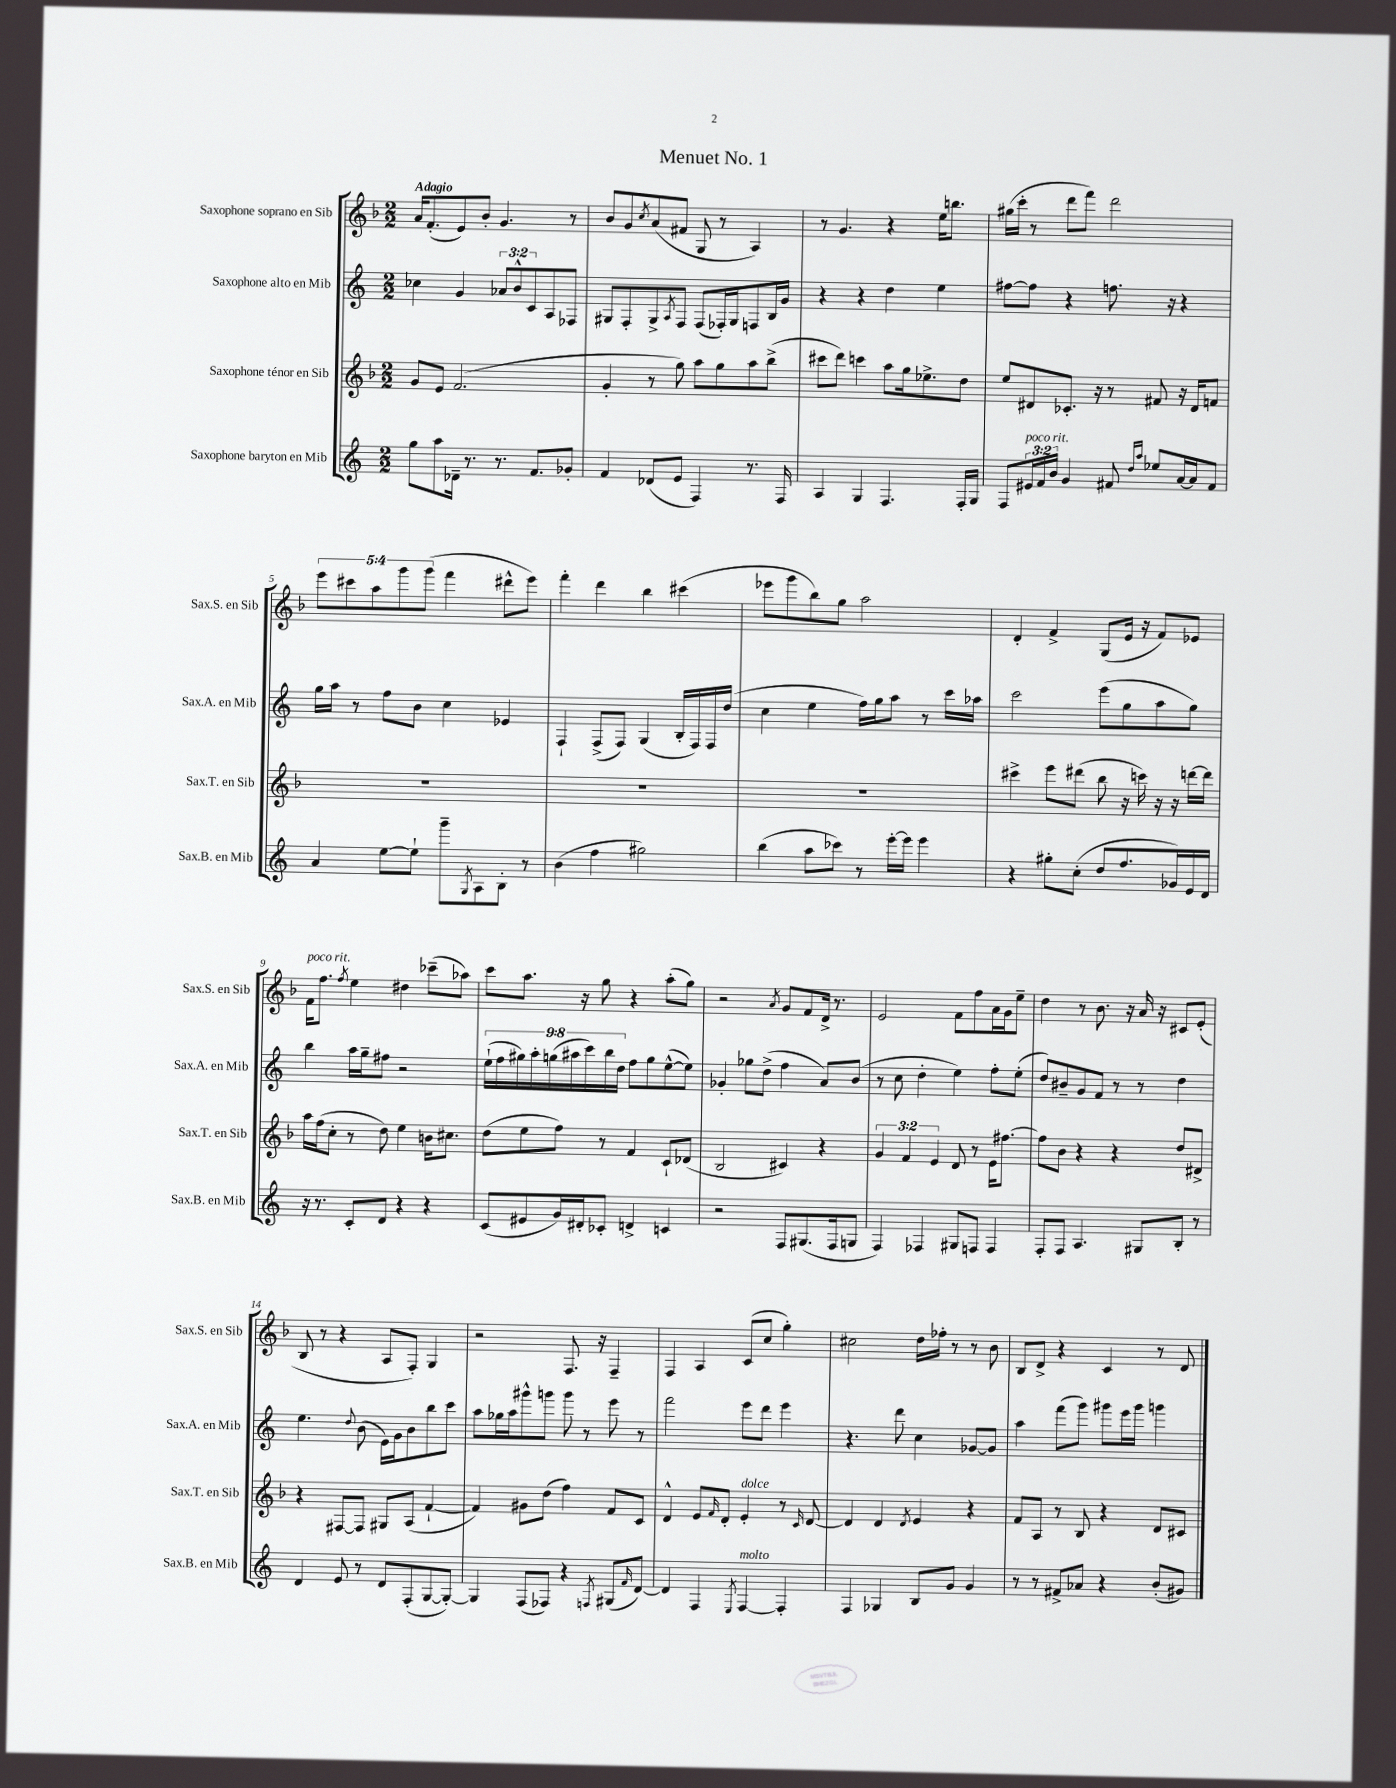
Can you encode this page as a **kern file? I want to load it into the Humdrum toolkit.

**kern	**kern	**kern	**kern
*staff4	*staff3	*staff2	*staff1
*clefG2	*clefG2	*clefG2	*clefG2
*k[]	*k[b-]	*k[]	*k[b-]
*M2/2	*M2/2	*M2/2	*M2/2
8gg	8g	4cc-	16a
.	.	.	(8.f'
8aa	8e	.	.
16d-~	(2.f	4g	8e)
8.r	.	.	.
.	.	.	8b-'
8.r	.	12a-	4.g
.	.	12b^^	.
.	.	12c	.
8.f	.	.	.
.	.	8A	.
8g-'	.	8F-	8r
=	=	=	=
4f	4g'	8G#	8b-
.	.	8F'	8g
.	.	.	8qcc
(8d-	8r	8G#^	(8a
.	.	8qA	.
8e	8gg)	8F	8f#
4F)	8aa	(8F	8G
.	8gg	16F-')	8r
.	.	16G#	.
8.r	8aa	8F	4A)
.	(8bb-^	16B	.
16F	.	16g	.
=	=	=	=
4A	8ccc#	4r	8r
.	8ddd)	.	4.g
4G	4ccc	4r	.
4.F	8aa	4dd	4r
.	16gg	.	.
.	8.ee-^	.	.
.	.	4ee	16ee
.	.	.	8.bb
16F'	8dd	.	.
16G	.	.	.
=	=	=	=
8F	8ee	[8ff#	(16gg#
.	.	.	16ccc'
24e#	8d#	8ff#]	8r
24f	.	.	.
24b	.	.	.
4g	8.c-'	4r	8ddd
.	.	.	8fff)
.	16r	.	.
8f#	8r	8.ff	2ddd
16qqdd	.	.	.
16qqaa	.	.	.
8ee-	8f#	.	.
.	.	16r	.
[16a	16r	4r	.
16a]	16d#	.	.
8f#	8f	.	.
=	=	=	=
4a	1r	16gg	10eee
.	.	16aa	.
.	.	.	10ccc#
.	.	8r	.
.	.	.	10aa
[8ee	.	8ff	.
.	.	.	10ggg
8ee`]	.	8b	.
.	.	.	(10ggg
8ggg~	.	4cc	4fff
8qG	.	.	.
8A	.	.	.
8B'	.	4e-	8ddd#^^
8r	.	.	8eee)
=	=	=	=
(4b	1r	4F`	4fff'
4ff	.	(8F^	4ddd
.	.	8F)	.
2gg#)	.	(4G	4bb-
.	.	16B'	(4ccc#
.	.	16F)	.
.	.	16F	.
.	.	(16dd	.
=	=	=	=
(4bb	1r	4cc	8eee-
.	.	.	8ggg
8aa	.	4ee	8bb-)
8ccc-)	.	.	8gg
8r	.	16ff)	2aa
.	.	16gg	.
[16eee'	.	8aa	.
16eee]	.	.	.
4eee	.	8r	.
.	.	16ccc	.
.	.	16aa-	.
=	=	=	=
4r	4ccc#^	2ccc	4d'
8gg#'	8eee	.	4f^
(8cc'	(8ddd#	.	.
8dd	8bb-	(8eee	(8G
8.ff	16r	8gg	16e
.	16ccc)	.	16r
.	16r	8aa	8f)
16g-)	16r	.	.
16e	[16ddd	8gg)	8e-
16d	16ddd]	.	.
=	=	=	=
16r	16aa	4bb	16f
8.r	(16ff	.	8.ff
.	8cc'	.	.
.	.	.	8qff
8c'	8r	16aa	4ee
.	.	16gg~	.
8d	8dd)	8ff#	.
4r	4ee	2r	4dd#
4r	16b	.	(8ccc-~
.	8.cc#	.	.
.	.	.	8aa-)
=	=	=	=
(8c	(8dd	(18ee`	8ccc
.	.	18ff	.
.	.	18gg#)	.
8e#	8ee	.	8.aa
.	.	18aa'	.
.	.	(18gg	.
16g)	8ff)	.	.
.	.	18aa#	.
16d#'	.	.	16r
.	.	18ccc)	.
8c-'	8r	.	8gg
.	.	18bb	.
.	.	18dd	.
4d^	4f	8ff	4r
.	.	8gg	.
4c	8c`	([8ee^^	(8aa'
.	(8d-	8ee])	8gg)
=	=	=	=
2r	2B-	4g-'	2r
.	.	8gg-	.
.	.	(8dd^	.
.	.	.	8qa
8F	4c#)	4ff	8g
(8.G#	.	.	8f
.	4r	8a)	16d^
16F	.	.	8.r
8G	.	(8b	.
=	=	=	=
4F)	6g	8r	2e
.	.	8cc	.
.	6f	.	.
4F-	.	4dd'	.
.	6e	.	.
8G#	8d	4ee)	8f
8F	8r	.	8ff
4F	16e	8ff'	16a
.	[8.ff#	.	16g
.	.	(8ee'	8ee~
=	=	=	=
8F'	8ff#]	8dd)	4dd
8F	8b-	8b#~	.
4.A	4r	8g	8r
.	.	8f	8.b-
.	4r	8r	.
.	.	.	16r
8G#	.	8r	16a
.	.	.	16r
8B'	8dd	4dd	8c#
8r	8d#^	.	(8e'
=	=	=	=
4d	4r	4.ee	8B-
.	.	.	8r
8e	[8F#	.	4r
.	.	8qqdd	.
8r	8F#]	(8b	.
8d	8G#	16e)	8A
.	.	16g	.
(8F'	(8A	8b	8F')
[8G	[4f`	8bb	4G
8G'_)	.	8ccc	.
=	=	=	=
4G]	4f])	8aa	2r
.	.	16gg-	.
.	.	16aa	.
(8F	8g#	8ggg#^^	.
8F-)	(8dd	8ggg	.
4r	4ff)	8ggg	8.F
.	.	8r	.
.	.	.	16r
8qF	.	.	.
(8G#	8f	8eee	4F~
16qqf	.	.	.
[8d)	8c	8r	.
=	=	=	=
4d]	4d^^	2fff	4F
4F	8e	.	4A
.	16qqf	.	.
.	8d'	.	.
8qE	.	.	.
[4F	4e'	8eee	(8c
.	.	8ddd	8cc
4F']	8r	4eee	4gg')
.	16qqc	.	.
.	[8d	.	.
=	=	=	=
4F	4d]	4.r	2cc#
4G-	4d	.	.
.	.	8ddd	.
.	8qd	.	.
8B	4e	4cc	16dd
.	.	.	16ff-'
8g	.	.	8r
4g	4r	[8g-	8r
.	.	8g-]	8b-
=	=	=	=
8r	8f	4aa	8B-
8r	8A	.	8d^
8f#^	8r	(8fff	4r
8a-	8B-	8ggg)	.
4r	4r	8ggg#	4c
.	.	16eee	.
.	.	16ggg#	.
(8b'	8d	4ggg	8r
8g#)	8c#	.	8d
==	==	==	==
*-	*-	*-	*-
